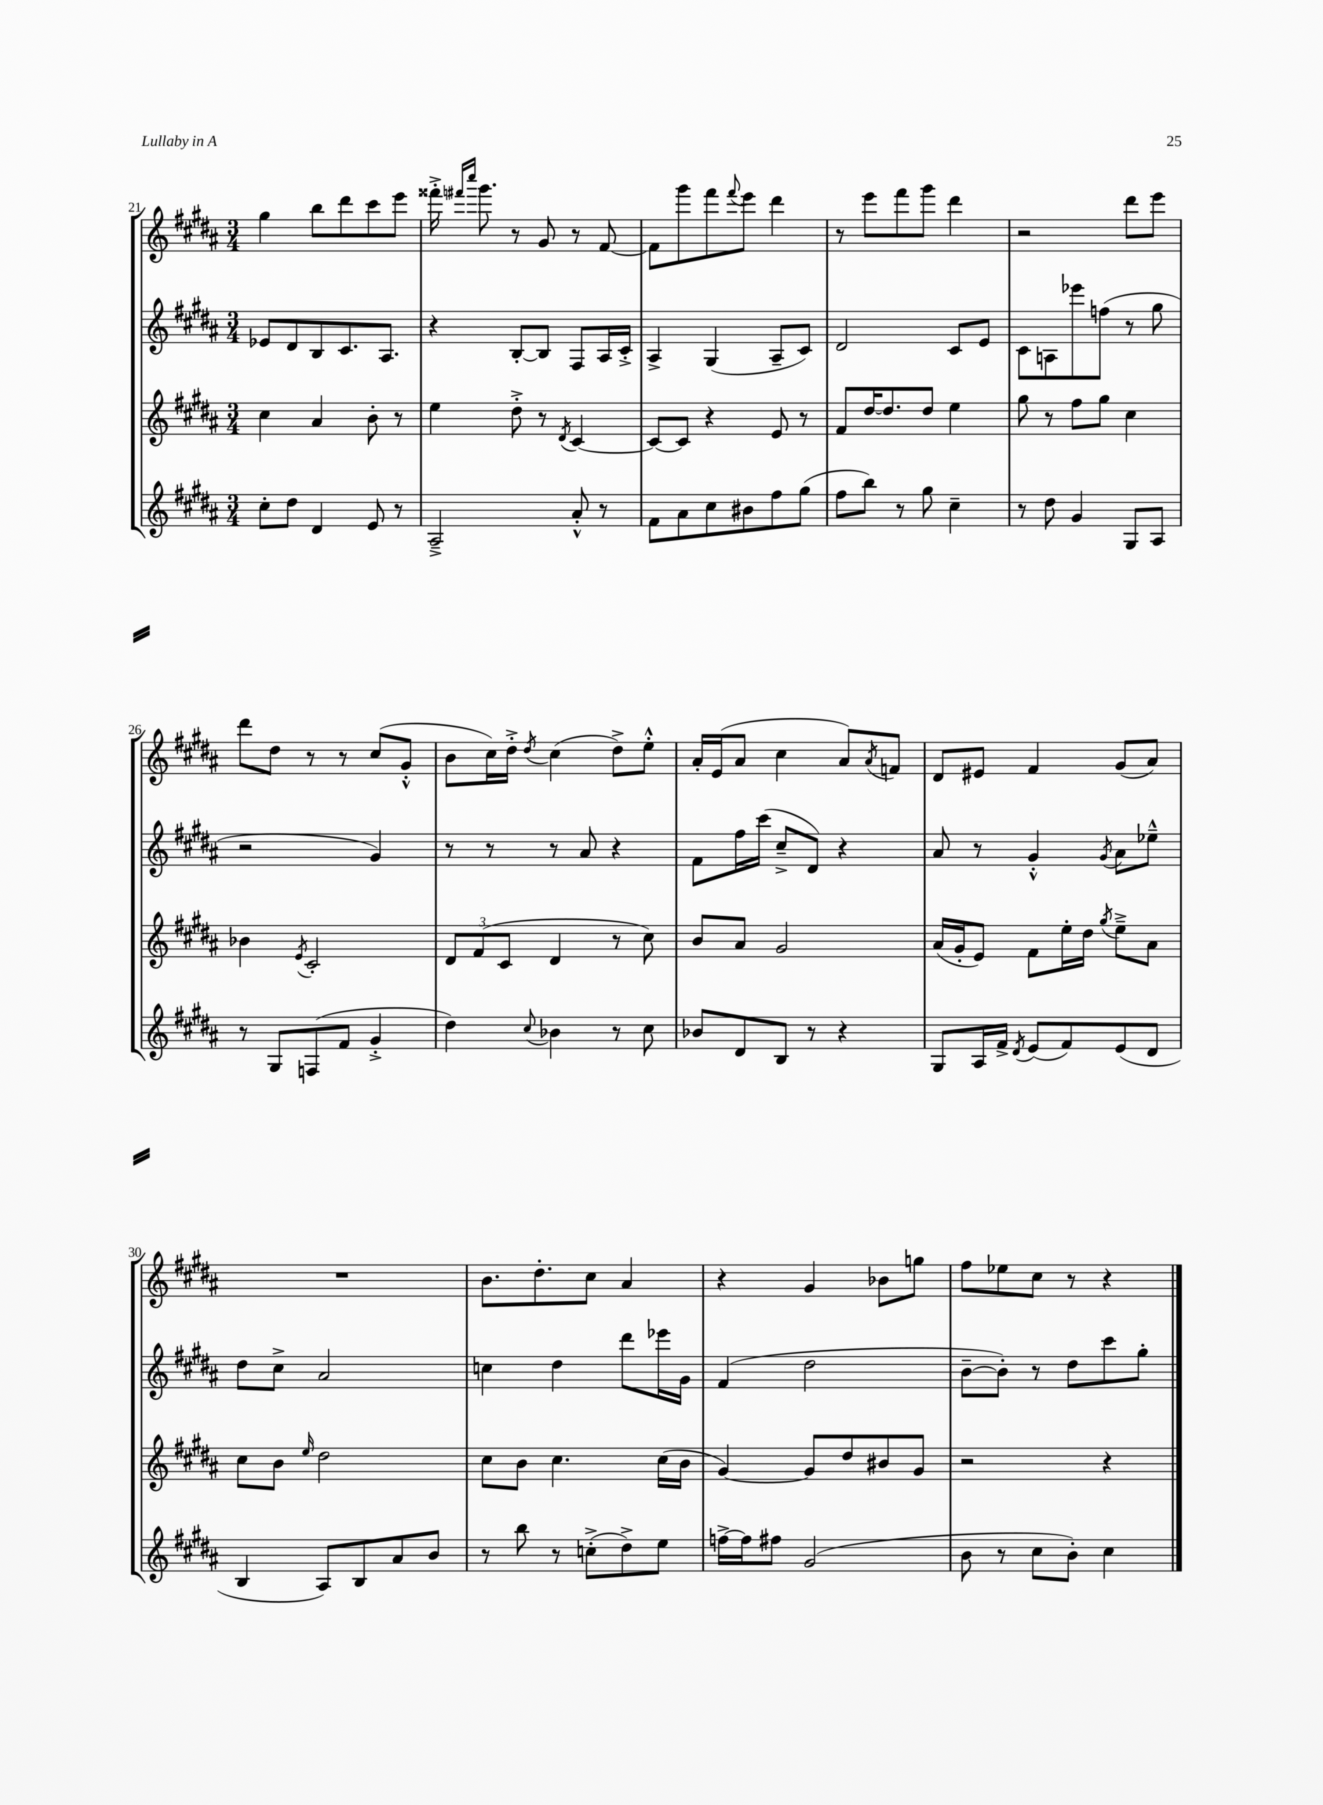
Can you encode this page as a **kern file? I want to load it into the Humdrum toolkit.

**kern	**kern	**kern	**kern
*staff4	*staff3	*staff2	*staff1
*clefG2	*clefG2	*clefG2	*clefG2
*k[f#c#g#d#a#]	*k[f#c#g#d#a#]	*k[f#c#g#d#a#]	*k[f#c#g#d#a#]
*M3/4	*M3/4	*M3/4	*M3/4
8cc#'	4cc#	8e-	4gg#
8dd#	.	8d#	.
4d#	4a#	8B	8bb
.	.	8.c#	8ddd#
8e	8b'	.	8ccc#
.	.	8.A#	.
8r	8r	.	8eee
=	=	=	=
2A#~^	4ee	4r	16fff##'^
.	.	.	16qqfff#
.	.	.	16qqcccc#
.	.	.	8.ggg#
.	8dd#'^	[8B'	8r
.	8r	8B]	8g#
.	8qd#	.	.
8a#'^^	[4c#	8F#	8r
8r	.	16A#	[8f#
.	.	16c#'^	.
=	=	=	=
8f#	8c#_	4A#^	8f#]
8a#	8c#]	.	8ggg#
8cc#	4r	(4G#	8fff#
.	.	.	8qqfff#
8b#	.	.	8eee
8ff#	8e	8A#~	4ddd#
(8gg#	8r	8c#)	.
=	=	=	=
8ff#	8f#	2d#	8r
8bb)	[16dd#	.	8eee
.	8.dd#]	.	.
8r	.	.	8fff#
8gg#	8dd#	.	8ggg#
4cc#~	4ee	8c#	4ddd#
.	.	8e	.
=	=	=	=
8r	8gg#	8c#	2r
8dd#	8r	8A	.
4g#	8ff#	8eee-	.
.	8gg#	(8ff	.
8G#	4cc#	8r	8ddd#
8A#	.	8gg#	8eee
=	=	=	=
8r	4b-	2r	8ddd#
8G#	.	.	8dd#
.	8qe	.	.
(8F	2c#'	.	8r
8f#	.	.	8r
4g#'^	.	4g#)	(8cc#
.	.	.	8g#'^^
=	=	=	=
4dd#)	12d#	8r	8b
.	(12f#	.	.
.	.	8r	16cc#)
.	12c#	.	.
.	.	.	16dd#'^
8qqcc#	.	.	8qdd#
4b-	4d#	8r	(4cc#
.	.	8a#	.
8r	8r	4r	8dd#^)
8cc#	8cc#)	.	8ee'^^
=	=	=	=
8b-	8b	8f#	16a#'
.	.	.	(16e
8d#	8a#	16ff#	8a#
.	.	(16ccc#	.
8B	2g#	8cc#~^	4cc#
8r	.	8d#)	.
4r	.	4r	8a#)
.	.	.	8qa#
.	.	.	8f
=	=	=	=
8G#	(16a#	8a#	8d#
.	16g#'	.	.
16A#	8e)	8r	8e#
16f#^	.	.	.
8qd#	.	.	.
(8e	8f#	4g#'^^	4f#
8f#)	16ee'	.	.
.	16dd#	.	.
.	8qgg#	8qg#	.
(8e	8ee~^	8a#	(8g#
8d#	8a#	8ee-~^^	8a#)
=	=	=	=
4B	8cc#	8dd#	2.r
.	8b	8cc#^	.
.	16qqee	.	.
8A#)	2dd#	2a#	.
8B	.	.	.
8a#	.	.	.
8b	.	.	.
=	=	=	=
8r	8cc#	4cc	8.b
8bb	8b	.	.
.	.	.	8.dd#'
8r	4.cc#	4dd#	.
(8cc'^	.	.	8cc#
8dd#^)	.	8ddd#	4a#
8ee	(16cc#	16eee-	.
.	16b	16g#	.
=	=	=	=
[16ff^	[4g#)	(4f#	4r
16ff]	.	.	.
8ff#	.	.	.
(2g#	8g#]	2dd#	4g#
.	8dd#	.	.
.	8b#	.	8b-
.	8g#	.	8gg
=	=	=	=
8b	2r	[8b~	8ff#
8r	.	8b'])	8ee-
8cc#	.	8r	8cc#
8b')	.	8dd#	8r
4cc#	4r	8ccc#	4r
.	.	8gg#'	.
==	==	==	==
*-	*-	*-	*-
